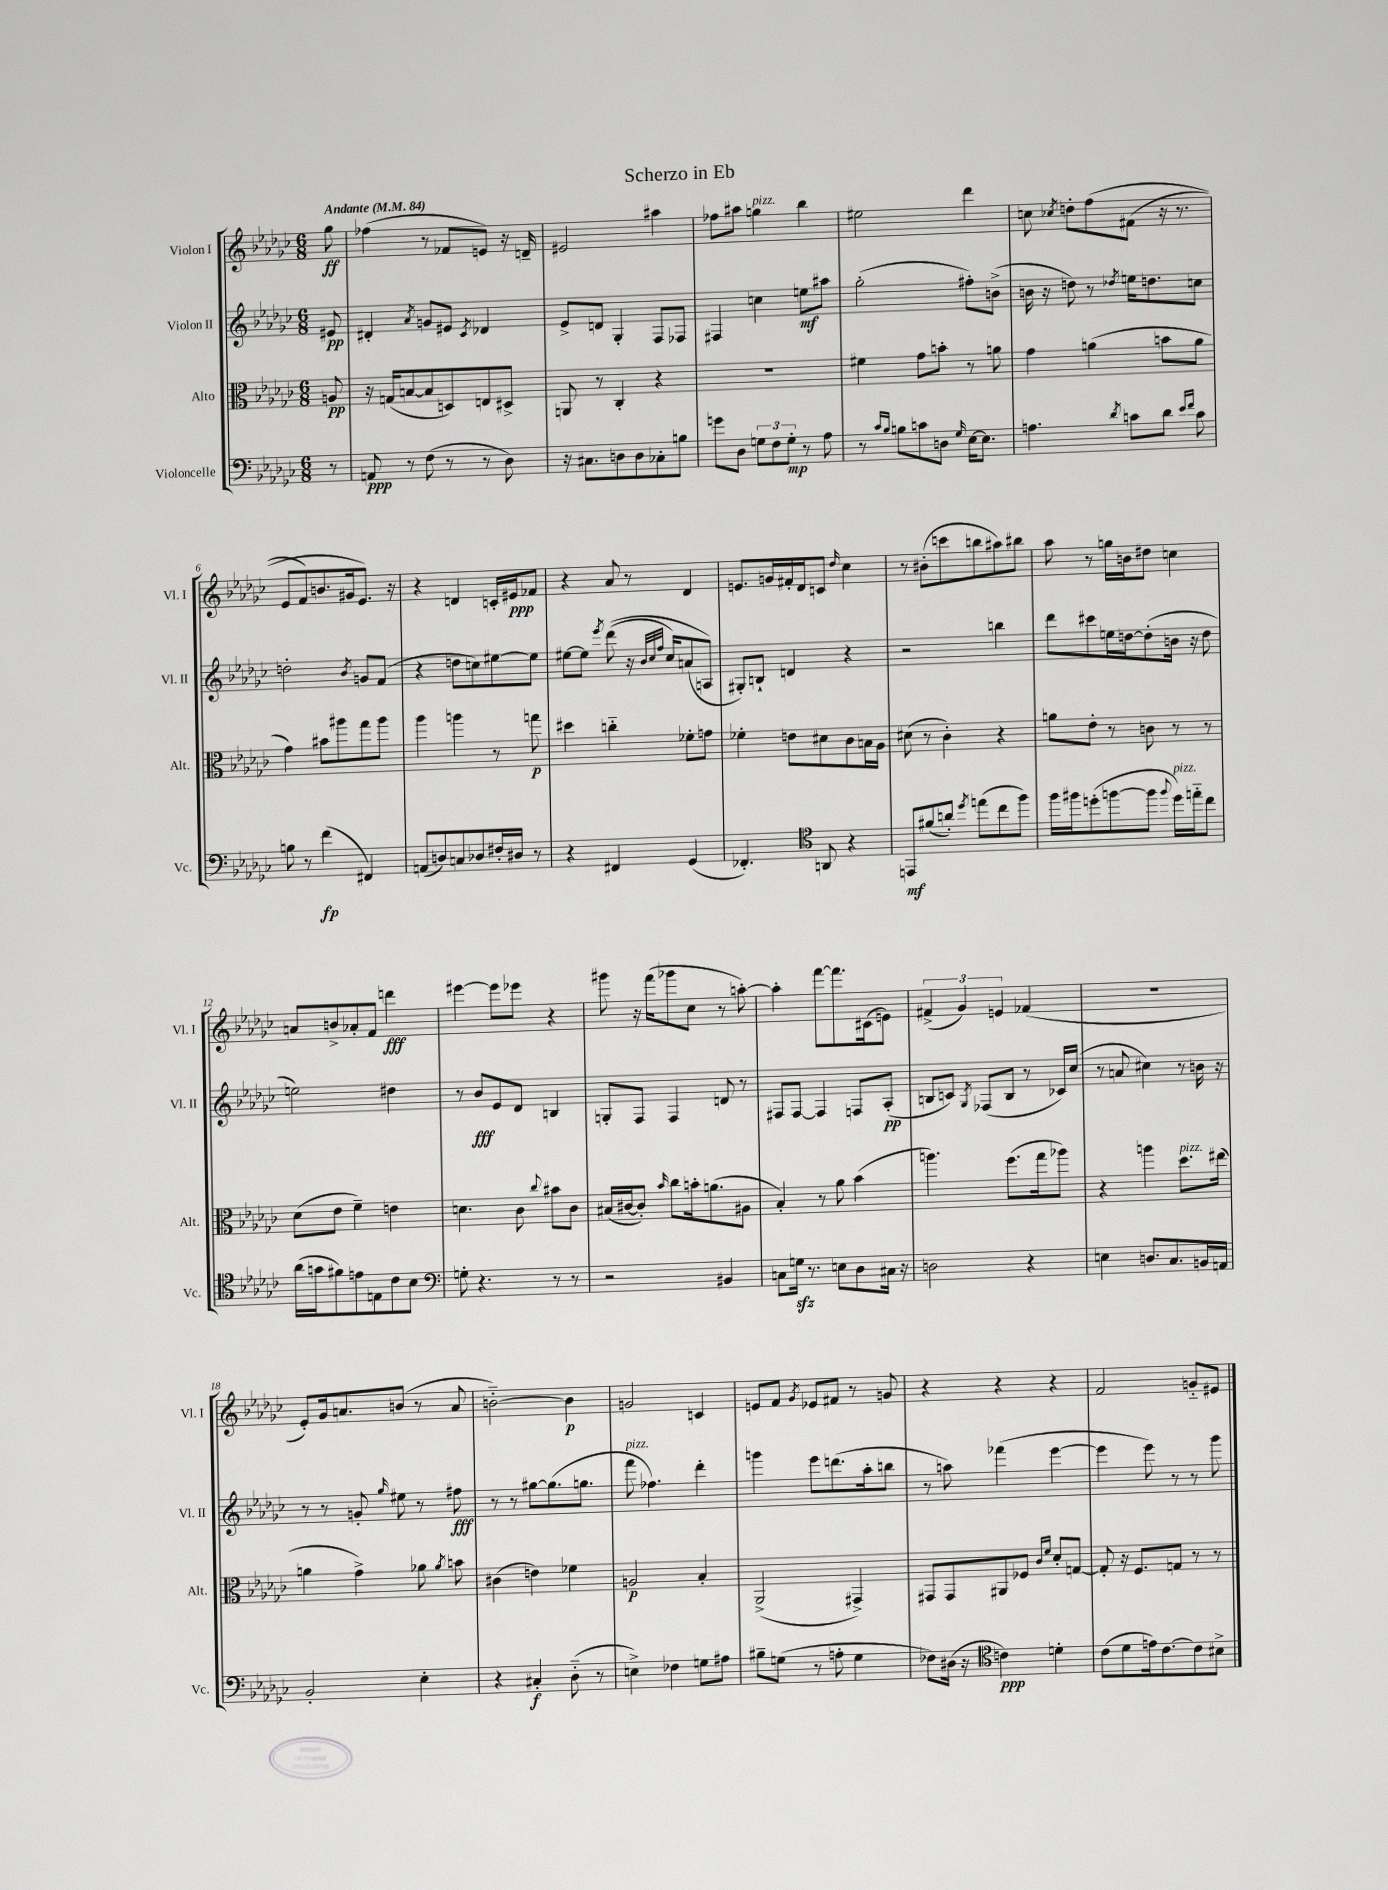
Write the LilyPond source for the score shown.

\header { title = "Scherzo in Eb" }
<<
\new StaffGroup <<
\new Staff = "s0" \with { instrumentName = "Violon I" shortInstrumentName = "Vl. I" } {
    \clef treble \key ges \major \numericTimeSignature \time 6/8 \partial 8 \tempo "Andante" 4 = 84
    \autoBeamOff ges''8\ff |
    fes''4( r8 fes'8[ e'8]) r16 d'16-- |
    eis'2 ais''4 |
    fes''8[ ais''8] g''4^\markup { \italic "pizz." } bes''4 |
    eis''2 des'''4 |
    c''8 \acciaccatura { ces''8 } d''8[-. f''8\( fis'8]( r16 r8. |
    ees'8[ f'8) b'8. gis'16 ees'8.]\) r16 |
    r4 d'4 c'16[-. eis'16\ppp fes'8] |
    r4 aes'8 r8 des'4 |
    e'8.[ g'16 fis'16-. des'16 c'8] \grace { des''16 } ces''4 |
    r8 bis'8[-.( c'''8 b''8 ais''8) bis''8] |
    aes''8 r8 g''16[ b'16 dis''8] c''4 |
    a'8[ b'8-> aes'8-. f'8] d'''4\fff |
    eis'''4~ eis'''8[ ees'''8] r4 |
    gis'''8 r16 f'''16[( ges'''8 ces''8] r8 a''8~-.) |
    a''4-. f'''8[~ f'''8. cis'16( e'8]) |
    \tuplet 3/2 { fis'4->( ges'4) e'4 } fes'4( |
    R2. |
    ees'8[-.) ges'16 a'8. b'8]( r8 a'8 |
    b'2~-_) b'4\p |
    g'2 c'4 |
    e'8[ f'8] \acciaccatura { ges'8 } ees'8[ fis'8] r8 g'8 |
    r4 r4 r4 |
    f'2 g'8[-_ eis'8] \bar "|." |
}
\new Staff = "s1" \with { instrumentName = "Violon II" shortInstrumentName = "Vl. II" } {
    \clef treble \key ges \major \numericTimeSignature \time 6/8 \partial 8
    \autoBeamOff eis'8\pp |
    dis'4-. \acciaccatura { aes'8 } g'8[ eis'8] \acciaccatura { ces'8 } des'4 |
    ees'8[-> d'8] ges4-. f8[ fes8] |
    fis4 c''4 e''8[\mf ais''8] |
    ges''2-.( fis''8[-.) b'8]->( |
    b'16 r16 d''8) r8 \acciaccatura { des''8 } e''16[ d''8. c''8] |
    d''2-. \acciaccatura { bes'8 } g'8[ f'8]( |
    r4 d''8[ c''8) eis''8~ eis''8] |
    eis''8[~ eis''8] \acciaccatura { ees'''8 } des'''8(\( r16 \grace { bes'32[ ces''32 f''32] } ces''16[) a'8( a8]\) |
    gis8[-.) b8]-! d'4 r4 |
    r2 b''4 |
    des'''8[ cis'''8 e''16 d''16~ d''8-.( b'16] r16 d''8 |
    e''2) dis''4 |
    r8 bes'8[\fff ees'8 des'8] b4 |
    g8[-. f8] f4 d'8 r8 |
    fis8[ fis8]~ fis4 f8[ aes8]-.\pp( |
    b8[ c'8]) \acciaccatura { ges8 } fes8[( b8] r8 ces'16[) ces''16]( |
    r8 a'8 cis''4) r8 b'16 r16 |
    r8 r8 g'8-. \grace { ges''16 } eis''8 r8 fis''8\fff |
    r8 r8 gis''8[~ gis''8.( g''8.] |
    f'''8^\markup { \italic "pizz." } fes''4.) des'''4-. |
    g'''4 ees'''8[ d'''8.( aes''16-. b''8] |
    r8 a''8) fes'''4( ees'''4~ |
    ees'''4 ees'''8) r8 r8 ges'''8 \bar "|." |
}
\new Staff = "s2" \with { instrumentName = "Alto" shortInstrumentName = "Alt." } {
    \clef alto \key ges \major \numericTimeSignature \time 6/8 \partial 8
    \autoBeamOff a8\pp |
    r16 g16[( b8~ b8 d8) e8 dis8]-> |
    a,8 r8 ces4-. r4 |
    R2. |
    fis'4 ges'8[ b'8]-. r8 a'8 |
    ges'4 a'4( b'8[ a'8] |
    ges'4) bis'8[ ais''8 ges''8 ais''8] |
    aes''4 a''4 r8 g''8\p |
    dis''4 c''4-_ fes'8[-. g'8] |
    fes'4-. e'8[ dis'8 ces'8 b16 aes16] |
    dis'8( r8 ces'4-.) r4 |
    a'8[ ees'8]-. r8 c'8 r8 r8 |
    des'8[( ees'8] f'4--) e'4 |
    d'4. ces'8 \appoggiatura { ces''8 } bis'8[ ces'8] |
    bis16[( cis'16~ cis'8]-.) \grace { bes'16 } ces''8[ b'16-. a'8.( ais8] |
    bes4-.) r8 aes'8 bes'4( |
    a''4.) f''8.[( ges''16 aes''8]) |
    r4 a''4 des''8.[^\markup { \italic "pizz." } eis''16]( |
    a'4 ges'4->) aes'8 \acciaccatura { aes'8 } b'8 |
    cis'4( e'4) fes'4 |
    a2\p bes4-. |
    aes,2->( gis,4->) |
    gis,8[ gis,8 ais,8 fes8] \grace { ces'16[ f'16] } des'8[-. g8]~ |
    g8-. r16 f8.[ g8] r8 r8 \bar "|." |
}
\new Staff = "s3" \with { instrumentName = "Violoncelle" shortInstrumentName = "Vc." } {
    \clef bass \key ges \major \numericTimeSignature \time 6/8 \partial 8
    \autoBeamOff r8 |
    a,8\ppp r8 f8( r8 r8 des8) |
    r16 cis8.[ d8 d8 ces8-. b8] |
    g'8[ des8] \tuplet 3/2 { g8[ f8 g8]-.\mp } r8 aes8 |
    r8 \grace { ces'16[ bes16] } b8[ c'8 d8] \grace { ges16 } ees16[~ ees8.] |
    a4. \acciaccatura { des'8 } c'8[ des'8] \grace { ees'16[ f'16] } c'8 |
    b8 r8 f'4\fp( fis,4) |
    a,8[( d8) c8 des8 fis16-. dis16] r8 |
    r4 fis,4 ges,4( |
    fes,4.-.) \clef tenor a,8 r4 |
    e,8[\mf fis'8( a'8]-.) \acciaccatura { des''8 } e''8[( ces''8 f''8]) |
    f''16[ fis''16 d''8-.( f''8~ f''8] \appoggiatura { f''8 } d''16[^\markup { \italic "pizz." }) e''16-_ ces''8] |
    aes'16[( g'16 fis'8) e'8 e8 ces'8 bes8] |
    \clef bass g8-. r4. r8 r8 |
    r2 bis,4 |
    c8[ g16]\sfz r8. e8[ des8 cis16] r16 |
    d2 r4 |
    e4 d8.[ ces8. b,16 a,16] |
    bes,2-. ees4-. |
    r4 cis4-.\f des8-_( r8 |
    e4->) fes4 g8[ ais8] |
    bis8[-- g8]( r8 a8-. g4 |
    fes8[) dis16]( r16 \clef tenor c'4\ppp) d'4-. |
    ces'8[( des'8 e'16) ces'8.~ ces'8 bis8]-> \bar "|." |
}
>>
>>
